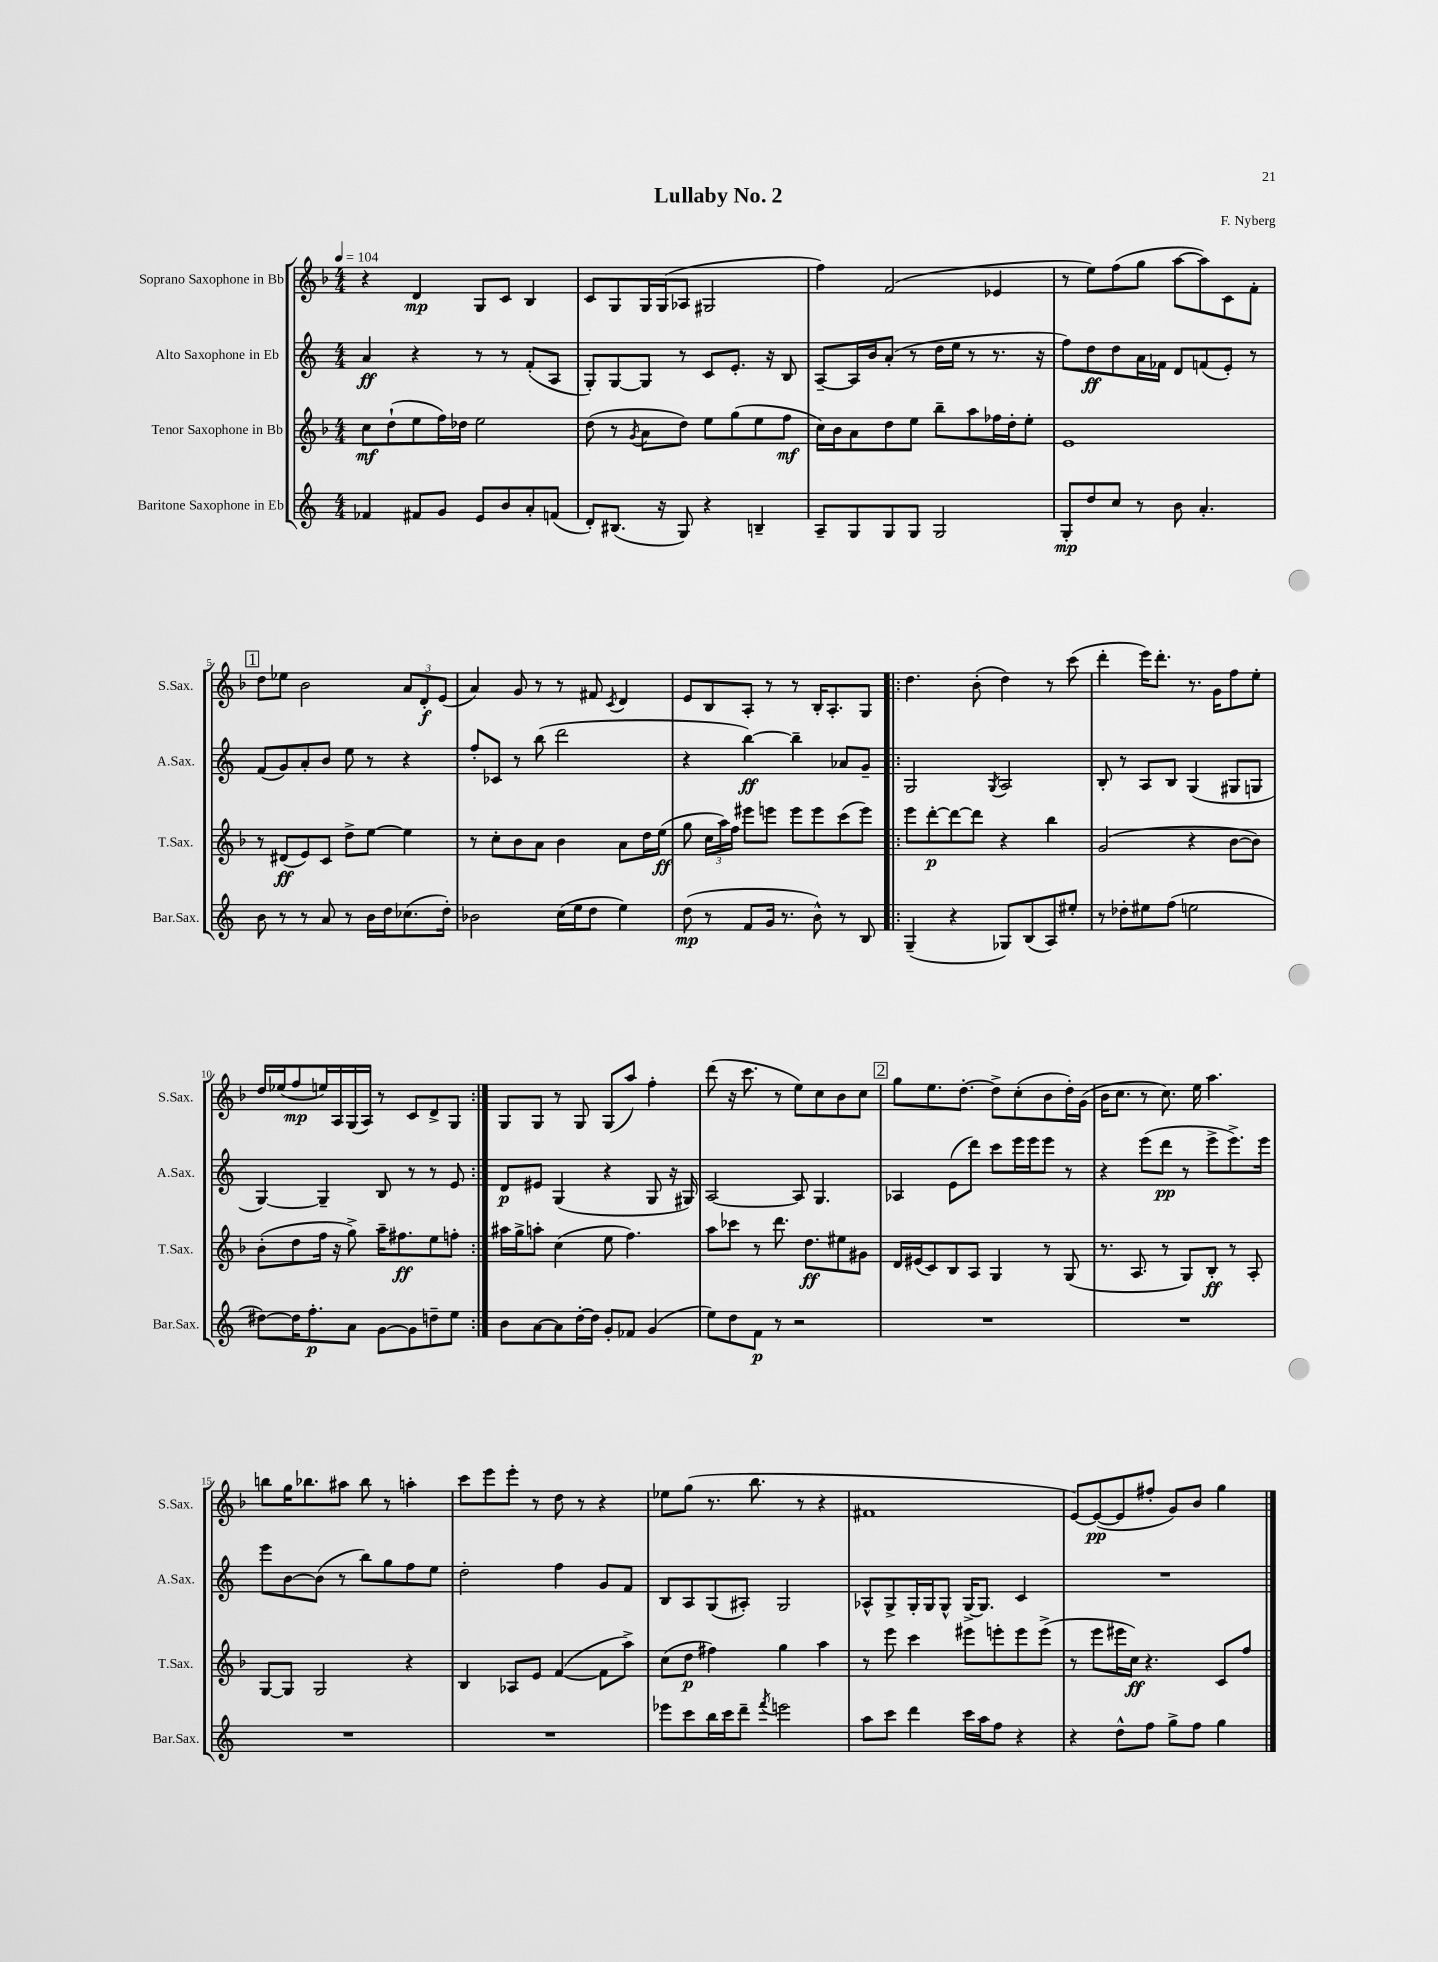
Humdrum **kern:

**kern	**dynam	**kern	**dynam	**kern	**dynam	**kern	**dynam
*part4	*part4	*part3	*part3	*part2	*part2	*part1	*part1
*staff4	*staff4	*staff3	*staff3	*staff2	*staff2	*staff1	*staff1
*I"Baritone Saxophone in Eb	*	*I"Tenor Saxophone in Bb	*	*I"Alto Saxophone in Eb	*	*I"Soprano Saxophone in Bb	*
*I'Bar.Sax.	*	*I'T.Sax.	*	*I'A.Sax.	*	*I'S.Sax.	*
*clefG2	*	*clefG2	*	*clefG2	*	*clefG2	*
*k[]	*	*k[b-]	*	*k[]	*	*k[b-]	*
*M4/4	*	*M4/4	*	*M4/4	*	*M4/4	*
*MM104	*	*MM104	*	*MM104	*	*MM104	*
=1	=1	=1	=1	=1	=1	=1	=1
4f-X/	.	8cc\L	mf	4a/	ff	4r	.
.	.	(8dd`\	.	.	.	.	.
8f#X/L	.	8ee\	.	4r	.	4d/	mp
8g/J	.	16ff\L)	.	.	.	.	.
.	.	16dd-X\JJ	.	.	.	.	.
8e/L	.	2ee\	.	8r	.	8G/L	.
8b/	.	.	.	8r	.	8c/J	.
8a'/	.	.	.	(8f'/L	.	4B-/	.
(8fn/J	.	.	.	8A/J	.	.	.
=2	=2	=2	=2	=2	=2	=2	=2
8d'/L)	.	(8dd\	.	8G'/L)	.	8c/L	.
(8.B#X/J	.	8r	.	[8G/	.	8G/	.
.	.	8qg/	.	.	.	.	.
.	.	8a\L	.	8G/J]	.	16G/L	.
16r	.	.	.	.	.	(16G/J	.
8G/)	.	8dd\J)	.	8r	.	8A-X/J	.
4r	.	8ee\L	.	8c/L	.	2G#X/	.
.	.	(8gg\	.	8.e'/J	.	.	.
4Bn~/	.	8ee\	.	.	.	.	.
.	.	.	.	16r	.	.	.
.	.	8ff\J	mf	8B/	.	.	.
=3	=3	=3	=3	=3	=3	=3	=3
8A~/L	.	16cc\LL)	.	[8A~/L	.	4ff\)	.
.	.	16b-\J	.	.	.	.	.
8G/	.	8a\	.	16A/L]	.	.	.
.	.	.	.	16b/J	.	.	.
8G/	.	8dd\	.	(8a'/J	.	(2f/	.
8G/J	.	8ee\J	.	8r	.	.	.
2G/	.	8bb-~\L	.	16dd\LL	.	.	.
.	.	.	.	16ee\JJ	.	.	.
.	.	8aa\	.	8r	.	.	.
.	.	16ff-X\L	.	8.r	.	4e-X/	.
.	.	16dd'\J	.	.	.	.	.
.	.	8ee'\J	.	.	.	.	.
.	.	.	.	16r	.	.	.
=4	=4	=4	=4	=4	=4	=4	=4
8G'/L	mp	1e	.	8ff\L)	.	8r	.
8dd/	.	.	.	8dd\	ff	8ee\L)	.
8cc/J	.	.	.	8dd\	.	(8ff\	.
8r	.	.	.	16a\L	.	8gg\J	.
.	.	.	.	16f-X\JJ	.	.	.
8b\	.	.	.	8d/L	.	[8aa\L	.
4.a'/	.	.	.	(8fn/	.	8aa\])	.
.	.	.	.	8e'/J)	.	8c\	.
.	.	.	.	8r	.	8f'\J	.
!!LO:LB:g=z
!!LO:REH:place=s1:t=1
=5	=5	=5	=5	=5	=5	=5	=5
8b\	.	8r	.	(8f/L	.	8dd\L	.
8r	.	(8d#X/L	ff	8g/)	.	8ee-X\J	.
8r	.	8e/)	.	8a'/	.	2b-\	.
8a/	.	8c/J	.	8b/J	.	.	.
8r	.	8dd^\L	.	8ee\	.	.	.
16b\LL	.	[8ee\J	.	8r	.	.	.
16dd\J	.	.	.	.	.	.	.
(8.cc-X\	.	4ee\]	.	4r	.	12a/L	.
.	.	.	.	.	.	12d'/	f
.	.	.	.	.	.	(12e/J	.
16dd'\Jk)	.	.	.	.	.	.	.
=6	=6	=6	=6	=6	=6	=6	=6
2b-X\	.	8r	.	8ff'/L	.	4a/)	.
.	.	8cc'\L	.	8c-X/J	.	.	.
.	.	8b-\	.	8r	.	8g/	.
.	.	8a\J	.	(8bb\	.	8r	.
(16cc\LL	.	4b-\	.	2ddd\	.	8r	.
16ee\J	.	.	.	.	.	.	.
8dd\J	.	.	.	.	.	8f#X/	.
.	.	.	.	.	.	8qc/	.
4ee\)	.	8a\L	.	.	.	4d/	.
.	.	16dd\L	.	.	.	.	.
.	.	(16ee\JJ	ff	.	.	.	.
=7	=7	=7	=7	=7	=7	=7	=7
(8dd\	mp	8gg\	.	4r	.	8e/L	.
8r	.	24cc\LL	.	.	.	8B-/	.
.	.	24aa\)	.	.	.	.	.
.	.	24ff\JJ	.	.	.	.	.
8f/L	.	8eee#X\L	.	[4bb\)	ff	8A'/J	.
16g/Jk	.	8eeen\J	.	.	.	8r	.
8.r	.	.	.	.	.	.	.
.	.	8eee\L	.	4bb~\]	.	8r	.
8b^^\)	.	8eee\	.	.	.	16B-'/KL	.
.	.	.	.	.	.	8.A'/	.
8r	.	(8ccc\	.	8a-X/L	.	.	.
8B/	.	8eee\J)	.	8g~/J	.	8G/J	.
=8!|:	=8!|:	=8!|:	=8!|:	=8!|:	=8!|:	=8!|:	=8!|:
(4G~/	.	8eee\L	.	2G/	.	4.dd\	.
.	.	[8ddd'\	p	.	.	.	.
4r	.	8ddd\_	.	.	.	.	.
.	.	8ddd\J]	.	.	.	(8b-'\	.
.	.	.	.	8qG/	.	.	.
8G-X/L)	.	4r	.	2A/	.	4dd\)	.
(8B/	.	.	.	.	.	.	.
8A/)	.	4bb-\	.	.	.	8r	.
8ee#X'/J	.	.	.	.	.	(8ccc\	.
=9	=9	=9	=9	=9	=9	=9	=9
8r	.	(2g/	.	8B'/	.	4ddd'\	.
8dd-X'\L	.	.	.	8r	.	.	.
8ee#X\	.	.	.	8A/L	.	16eee\KL)	.
.	.	.	.	.	.	8.ddd'\J	.
(8ff\J	.	.	.	8B/J	.	.	.
2een\	.	4r	.	(4G/	.	8.r	.
.	.	.	.	.	.	16g\KL	.
.	.	[8b-\L	.	8G#X/L	.	8ff\	.
.	.	8b-\J])	.	8Gn/J	.	8ee'\J	.
!!LO:LB:g=z
=10	=10	=10	=10	=10	=10	=10	=10
[8dd#X\L)	.	(8b-'\L	.	[4G/)	.	16dd/LL	.
.	.	.	.	.	.	(16ee-X/J	.
16dd#\K]	.	8dd\	.	.	.	8ff/	mp
8.ff'\	p	.	.	.	.	.	.
.	.	16ff\Jk	.	4G~/]	.	16een/L)	.
.	.	16r	.	.	.	16A/	.
8a\J	.	8gg^\)	.	.	.	(16G/	.
.	.	.	.	.	.	16A/JJ)	.
[8g\L	.	16aa~\KL	.	8B/	.	8r	.
.	.	8.ff#X\	ff	.	.	.	.
8g\]	.	.	.	8r	.	8c/L	.
8ddn~\	.	8ee\	.	8r	.	8d^/	.
8ee\J	.	8ffn'\J	.	8e/	.	8G/J	.
=11:|!	=11:|!	=11:|!	=11:|!	=11:|!	=11:|!	=11:|!	=11:|!
8b\L	.	16aa#X\LL	.	8d/L	p	8G/L	.
.	.	16gg^\J	.	.	.	.	.
[8a\	.	8aan'\J	.	8e#X/J	.	8G/J	.
8a\]	.	(4cc\	.	(4G/	.	8r	.
[16dd'\L	.	.	.	.	.	8G/	.
16dd\JJ]	.	.	.	.	.	.	.
8g'/L	.	8ee\	.	4r	.	(8G/L	.
8f-X/J	.	4.ff\)	.	.	.	8aa/J)	.
(4g/	.	.	.	8G/	.	4ff'\	.
.	.	.	.	16r	.	.	.
.	.	.	.	16G#X/)	.	.	.
=12	=12	=12	=12	=12	=12	=12	=12
8ee\L)	.	8aa\L	.	[2A/	.	(8ddd\	.
8dd\	.	8ccc-X\J	.	.	.	16r	.
.	.	.	.	.	.	8.ccc\	.
8f\J	p	8r	.	.	.	.	.
8r	.	8.ddd\	.	.	.	8r	.
2r	.	.	.	8A/]	.	8ee\L)	.
.	.	8.dd\L	ff	.	.	.	.
.	.	.	.	4.G/	.	8cc\	.
.	.	8ee#X\	.	.	.	8b-\	.
.	.	8g#X\J	.	.	.	8cc\J	.
!!LO:REH:place=s1:t=2
=13	=13	=13	=13	=13	=13	=13	=13
1r	.	16d/LL	.	4A-X/	.	8gg\L	.
.	.	(16e#X/J	.	.	.	.	.
.	.	8c/)	.	.	.	8.ee\	.
.	.	8B-/	.	(8e\L	.	.	.
.	.	.	.	.	.	[8.dd'\J	.
.	.	8A/J	.	8ddd\J)	.	.	.
.	.	4G/	.	8ccc\L	.	8dd^\L]	.
.	.	.	.	16eee\L	.	(8cc'\	.
.	.	.	.	16eee\J	.	.	.
.	.	8r	.	8eee\J	.	8b-\	.
.	.	(8G/	.	8r	.	16dd'\L)	.
.	.	.	.	.	.	(16g\JJ	.
=14	=14	=14	=14	=14	=14	=14	=14
1r	.	8.r	.	4r	.	16b-\KL	.
.	.	.	.	.	.	8.cc\J	.
.	.	8.A/	.	.	.	.	.
.	.	.	.	(8eee\L	.	8r	.
.	.	8r	.	8ddd\J	pp	8.cc\)	.
.	.	8G/L)	.	8r	.	.	.
.	.	.	.	.	.	16ee\	.
.	.	8B-'/J	ff	8eee^\L	.	4.aa\	.
.	.	8r	.	8.eee^\)	.	.	.
.	.	8A'/	.	.	.	.	.
.	.	.	.	16eee\Jk	.	.	.
!!LO:LB:g=z
=15	=15	=15	=15	=15	=15	=15	=15
1r	.	[8G/L	.	8eee\L	.	8bbn\L	.
.	.	8G/J]	.	[8b\	.	16gg\K	.
.	.	.	.	.	.	8.bb-X\	.
.	.	2G/	.	(8b\J]	.	.	.
.	.	.	.	8r	.	8aa#X\J	.
.	.	.	.	8bb\L)	.	8bb-\	.
.	.	.	.	8gg\	.	8r	.
.	.	4r	.	8ff\	.	4aan'\	.
.	.	.	.	8ee\J	.	.	.
=16	=16	=16	=16	=16	=16	=16	=16
1r	.	4B-/	.	2dd'\	.	8ccc\L	.
.	.	.	.	.	.	8eee\	.
.	.	8A-X/L	.	.	.	8eee'\J	.
.	.	8e/J	.	.	.	8r	.
.	.	([4f/	.	4ff\	.	8dd\	.
.	.	.	.	.	.	8r	.
.	.	8f\L]	.	8g/L	.	4r	.
.	.	8aa^\J)	.	8f/J	.	.	.
=17	=17	=17	=17	=17	=17	=17	=17
8eee-X\L	.	(8cc\L	.	8B/L	.	8ee-X\L	.
8ccc\	.	8dd\J	p	8A/	.	(8gg\J	.
16bb\L	.	4ff#X\)	.	(8G/	.	8.r	.
16ccc\J	.	.	.	.	.	.	.
8ddd~\J	.	.	.	8A#X'/J)	.	.	.
.	.	.	.	.	.	8.bb-\	.
8qfff/	.	.	.	.	.	.	.
2eeen\	.	4gg\	.	2G/	.	.	.
.	.	.	.	.	.	8r	.
.	.	4aa\	.	.	.	4r	.
=18	=18	=18	=18	=18	=18	=18	=18
8aa\L	.	8r	.	8A-X^^/L	.	1f#X	.
8ccc\J	.	8eee\	.	8G^/	.	.	.
4ddd\	.	4ccc\	.	16G'/L	.	.	.
.	.	.	.	16G/J	.	.	.
.	.	.	.	8G^^/J	.	.	.
16ccc\LL	.	8eee#X\L	.	[16G^/KL	.	.	.
16aa\J	.	.	.	8.G/J]	.	.	.
8ff\J	.	8eeen'\	.	.	.	.	.
4r	.	8eee\	.	4c/	.	.	.
.	.	(8eee^\J	.	.	.	.	.
=19	=19	=19	=19	=19	=19	=19	=19
4r	.	8r	.	1r	.	[8e/L)	.
.	.	8eee\L	.	.	.	(8e/_	pp
8dd^^\L	.	16eee#X\L	.	.	.	8e/]	.
.	.	16cc\JJ)	ff	.	.	.	.
8ff\J	.	4.r	.	.	.	8ff#X'/J	.
8gg^\L	.	.	.	.	.	8g/L)	.
8ff\J	.	.	.	.	.	8b-/J	.
4gg\	.	8c/L	.	.	.	4gg\	.
.	.	8ff/J	.	.	.	.	.
==	==	==	==	==	==	==	==
*-	*-	*-	*-	*-	*-	*-	*-
